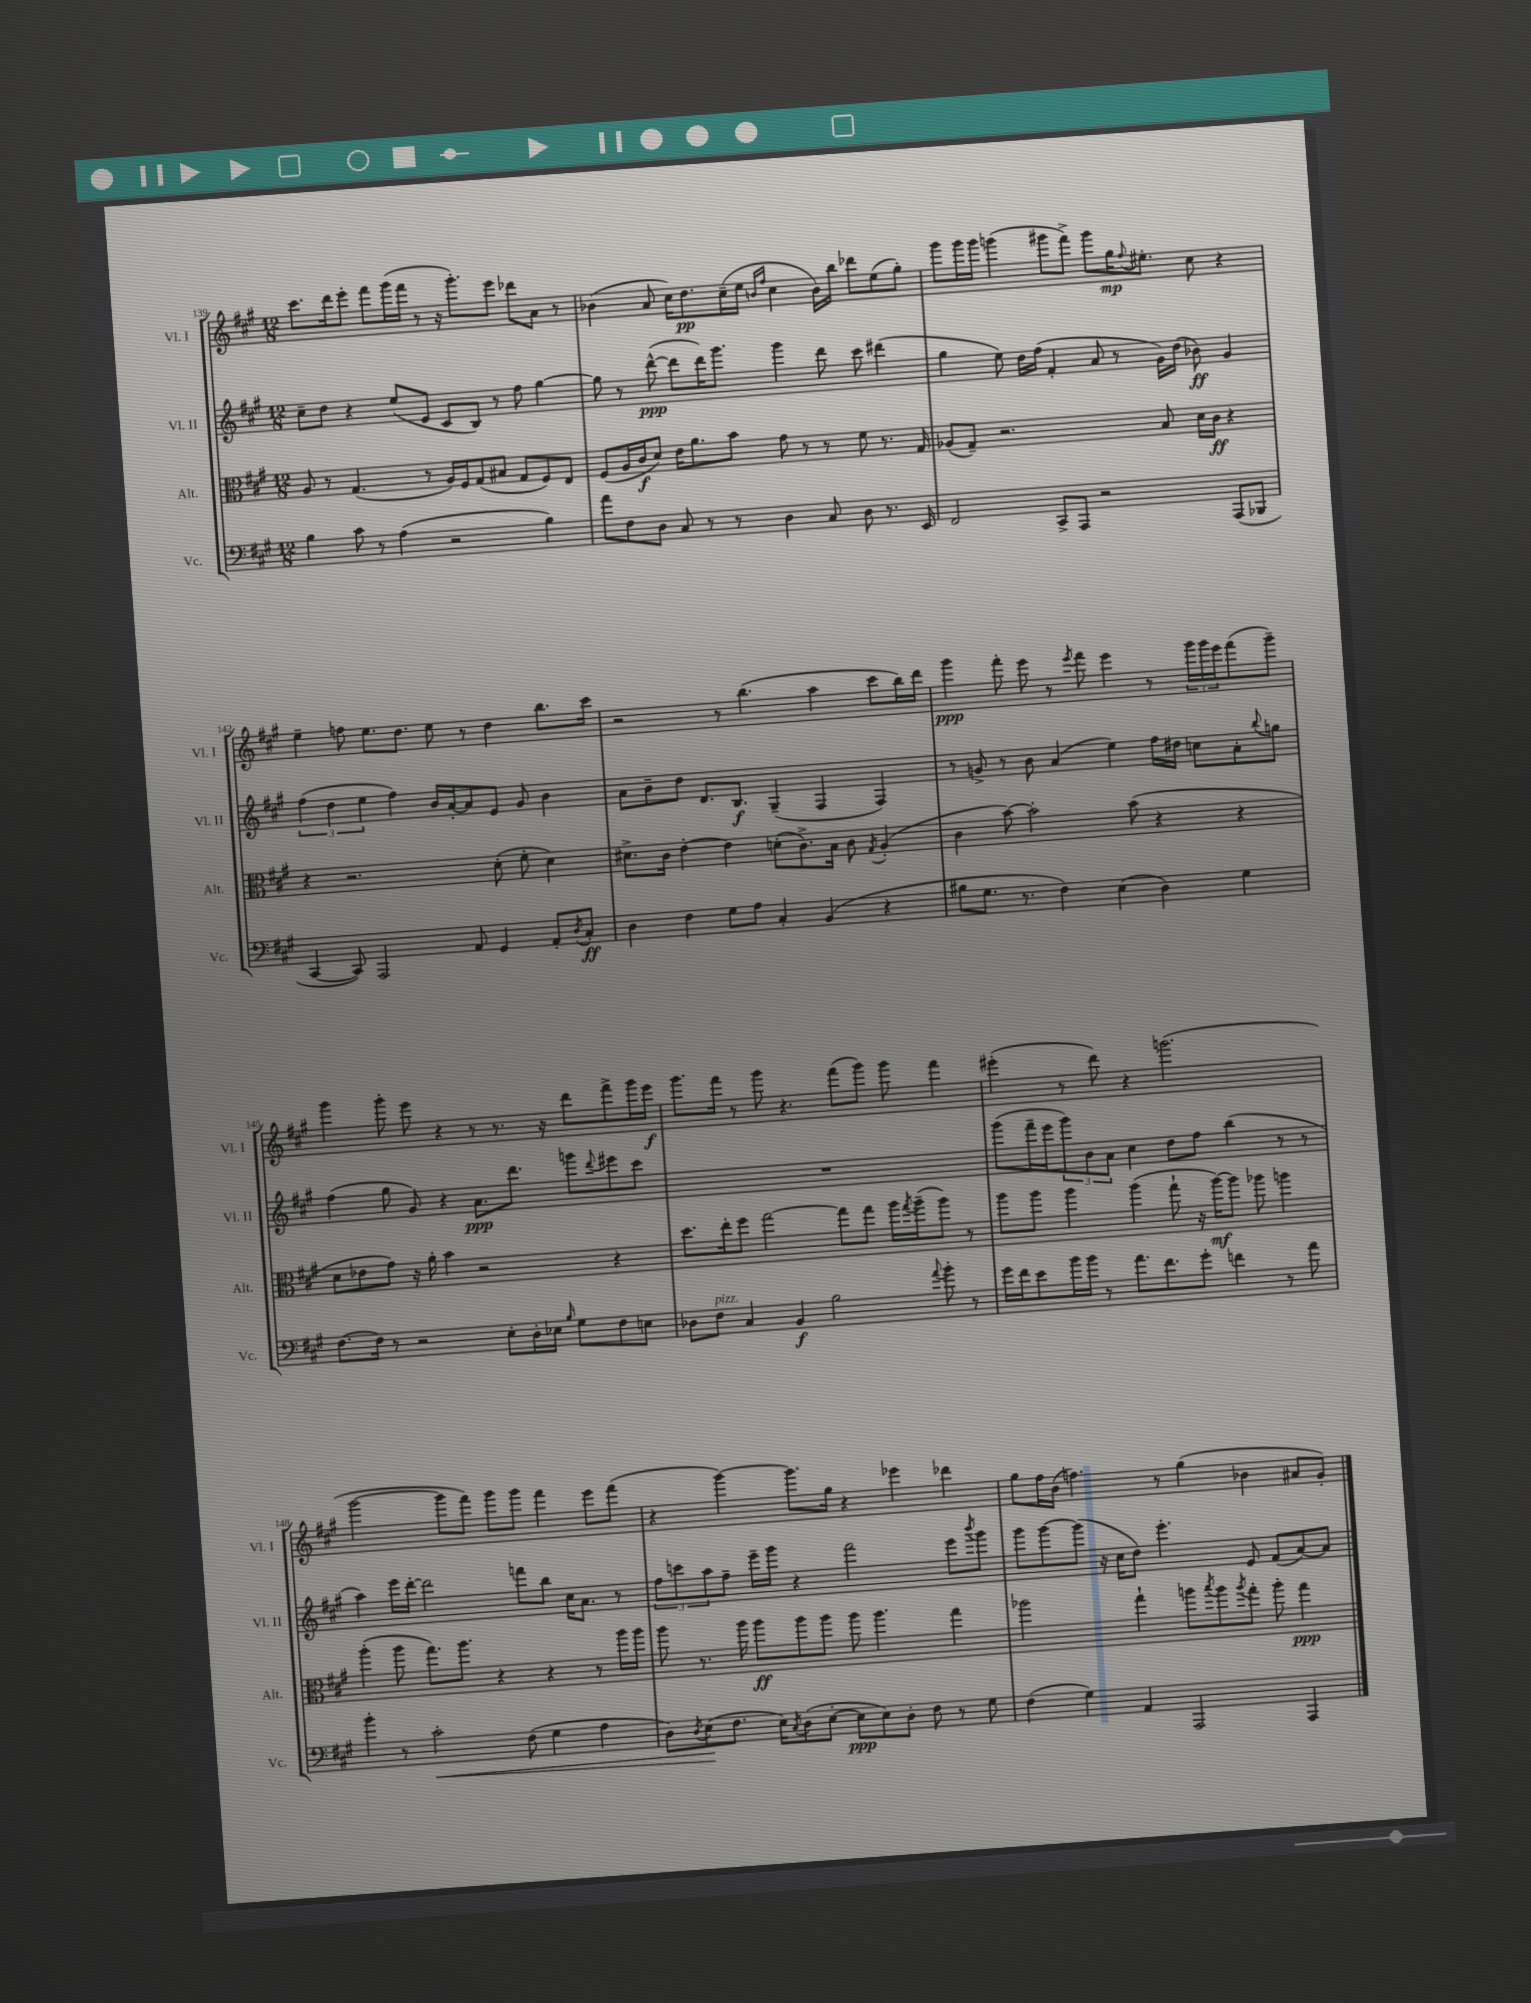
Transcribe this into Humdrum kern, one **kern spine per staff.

**kern	**dynam	**kern	**dynam	**kern	**dynam	**kern	**dynam
*part4	*part4	*part3	*part3	*part2	*part2	*part1	*part1
*staff4	*staff4	*staff3	*staff3	*staff2	*staff2	*staff1	*staff1
*I"Vc.	*	*I"Alt.	*	*I"Vl. II	*	*I"Vl. I	*
*I'Vc.	*	*I'Alt.	*	*I'Vl. II	*	*I'Vl. I	*
*clefF4	*	*clefC3	*	*clefG2	*	*clefG2	*
*k[f#c#g#]	*	*k[f#c#g#]	*	*k[f#c#g#]	*	*k[f#c#g#]	*
*M12/8	*	*M12/8	*	*M12/8	*	*M12/8	*
=139	=139	=139	=139	=139	=139	=139	=139
4B\	.	8A/	.	8cc#~\L	.	8.ccc#\L	.
.	.	8r	.	8dd\J	.	.	.
.	.	.	.	.	.	16ddd\k	.
8c#\	.	(4.G#/	.	4r	.	8eee'\J	.
8r	.	.	.	.	.	8fff#\L	.
(4A\	.	.	.	(8ee/L	.	(16ggg#\L	.
.	.	.	.	.	.	16fff#\JJ	.
.	.	8r	.	8e/J	.	8r	.
2r	.	16A/LL)	.	8c#/L	.	16r	.
.	.	16F#/J	.	.	.	8.ggg#'\L)	.
.	.	(8G#/	.	8B/J)	.	.	.
.	.	8B#X/J	.	8r	.	8eee\J	.
.	.	8G#/L	.	8ff#\	.	8ddd-X\L	.
4B\)	.	8F#/)	.	[4gg#\	.	8a\J	.
.	.	8E/J	.	.	.	8r	.
=140	=140	=140	=140	=140	=140	=140	=140
8a\L	.	(8F#/L	.	8gg#\]	.	(4b-X\	.
8F#\	.	16A/L	.	8r	.	.	.
.	.	16c#/J	f	.	.	.	.
8D\J	.	8d/J)	.	([8ddd^^\	ppp	8a/	.
8C#/	.	16e\KL	.	8ddd\L]	.	16cc#\KL)	.
.	.	8.a\	.	.	.	8.dd\	pp
8r	.	.	.	16ddd\K)	.	.	.
.	.	.	.	8.ggg#\J	.	.	.
8r	.	8b\J	.	.	.	(16cc#~\L	.
.	.	.	.	.	.	16ee\JJ	.
.	.	.	.	.	.	16qqbn/LL	.
.	.	.	.	.	.	16qqff#/JJ	.
4D\	.	8g#\	.	4ggg#\	.	4cc#\	.
.	.	8r	.	.	.	.	.
8C#/	.	8r	.	8ddd\	.	16b\LL)	.
.	.	.	.	.	.	16bb\JJ	.
8D\	.	8f#\	.	8ccc#\	.	8ddd-X\L	.
8.r	.	8.r	.	(4ddd#X\	.	(8ee\	.
.	.	.	.	.	.	8gg#'\J)	.
16EE/	.	16G#/	.	.	.	.	.
=141	=141	=141	=141	=141	=141	=141	=141
2FF#/	.	(8A-X/L	.	4gg#\	.	8ggg#\L	.
.	.	8G#~/J)	.	.	.	16ggg#\L	.
.	.	.	.	.	.	16ggg#\JJ	.
.	.	2.r	.	8ee\)	.	(4gggn\	.
.	.	.	.	16dd\LL	.	.	.
.	.	.	.	(16ff#\JJ	.	.	.
8CC#^/L	.	.	.	4f#'/	.	8ggg#X\L	.
8AAA/J	.	.	.	.	.	8fff#^\J)	.
2r	.	.	.	8a/	.	8ggg#\L	.
.	.	.	.	8r	.	16gg#\K	mp
.	.	.	.	.	.	8qqff#/	.
.	.	.	.	.	.	8.ee#X'\J	.
.	.	8B/	.	16g#\LL)	.	.	.
.	.	.	.	(16dd\JJ	.	.	.
.	.	16d\LL	.	8b-X\)	ff	8cc#\	.
.	.	16c#\JJ	ff	.	.	.	.
(8AAA/L	.	4r	.	4g#/	.	4r	.
8BBB-X/J	.	.	.	.	.	.	.
!!LO:LB:g=z
=142	=142	=142	=142	=142	=142	=142	=142
[4CC#/	.	4r	.	(6ff#\	.	4ee~\	.
.	.	.	.	6dd\	.	.	.
8CC#/])	.	2.r	.	.	.	8ffn\	.
.	.	.	.	6ee\	.	.	.
2AAA/	.	.	.	.	.	8.ee\L	.
.	.	.	.	4ff#\)	.	.	.
.	.	.	.	.	.	8.dd\J	.
.	.	.	.	16b/LL	.	8ee\	.
.	.	.	.	[16a'/J	.	.	.
8AA/	.	.	.	8a/]	.	8r	.
4GG#/	.	(8d'\	.	8e/J	.	4dd\	.
.	.	8f#'\	.	8g#/	.	.	.
8AA'/L	.	4d\)	.	4b\	.	8.bb\L	.
8qD/	.	.	.	.	.	.	.
8C#'/J	ff	.	.	.	.	.	.
.	.	.	.	.	.	16ccc#\Jk	.
=143	=143	=143	=143	=143	=143	=143	=143
4D\	.	8.d#X^\L	.	8a\L	.	2r	.
.	.	.	.	8b~\	.	.	.
.	.	16c#\Jk	.	.	.	.	.
4F#\	.	[4e'\	.	8dd\J	.	.	.
.	.	.	.	8.d/L	.	.	.
8G#\L	.	4e\]	.	.	.	8r	.
.	.	.	.	8.B/J	f	.	.
8A\J	.	.	.	.	.	(4.bb\	.
4C#'/	.	(8dn'\L	.	(4G#~/	.	.	.
.	.	8.c#^\)	.	.	.	.	.
(4BB/	.	.	.	4F#/	.	4aa\	.
.	.	16B\Jk	.	.	.	.	.
.	.	8c#\	.	.	.	.	.
.	.	8qG#/	.	.	.	.	.
4r	.	(4A'/	.	4F#/)	.	8ccc#\L	.
.	.	.	.	.	.	16bb\L)	.
.	.	.	.	.	.	16ddd\JJ	.
=144	=144	=144	=144	=144	=144	=144	=144
8B#X\L	.	4c#\	.	8r	.	4ggg#\	ppp
8.G#\J	.	.	.	8gn^/	.	.	.
.	.	[8b\)	.	8r	.	8fff#'\	.
8.r	.	.	.	.	.	.	.
.	.	2b'\]	.	8b\	.	8eee\	.
4F#\)	.	.	.	(4a/	.	8r	.
.	.	.	.	.	.	8qeee/	.
.	.	.	.	.	.	8fff#\	.
(4E\	.	.	.	4ee\)	.	4eee\	.
.	.	(8b\	.	.	.	.	.
4D\)	.	4r	.	16ff#\LL	.	8r	.
.	.	.	.	16dd#X\JJ	.	.	.
.	.	.	.	8ccn\L	.	24ggg#\LL	.
.	.	.	.	.	.	24ggg#\	.
.	.	.	.	.	.	24eee\J	.
4G#\	.	4r	.	8a'\	.	(8fff#\	.
.	.	.	.	8qqbb/	.	.	.
.	.	.	.	8ggn\J	.	8ggg#~\J)	.
!!LO:LB:g=z
=145	=145	=145	=145	=145	=145	=145	=145
[8.F#\L	.	8d\L	.	(4ff#\	.	4ggg#\	.
.	.	8e-X\	.	.	.	.	.
16F#\Jk]	.	.	.	.	.	.	.
8r	.	8g#\J)	.	8gg#\	.	8ggg#'\	.
2r	.	16r	.	8g#/)	.	8eee\	.
.	.	16a'\	.	.	.	.	.
.	.	4b\	.	4r	.	4r	.
.	.	2r	.	8.a\L	ppp	8r	.
8E'\L	.	.	.	.	.	8.r	.
.	.	.	.	8.ddd\J	.	.	.
16D'\L	.	.	.	.	.	.	.
16E-X\JJ	.	.	.	.	.	16r	.
16qqB/	.	.	.	.	.	.	.
8G#\L	.	.	.	8gggn\L	.	8ddd\L	.
.	.	.	.	8qqddd/	.	.	.
8F#\	.	4r	.	8eee#X\	.	8fff#^\	.
8En\J	.	.	.	8ccc#\J	.	16ggg#\L	.
.	.	.	.	.	.	16eee\JJ	f
=146	=146	=146	=146	=146	=146	=146	=146
8D-X\L	.	8.dd\L	.	1.r	.	8.ggg#\L	.
!LO:TX:a:i:t=pizz.	!	!	!	!	!	!	!
8F#\J	.	.	.	.	.	.	.
.	.	16ee'\k	.	.	.	16fff#\Jk	.
4C#/	.	8ff#\J	.	.	.	8r	.
.	.	[2gg#\	.	.	.	8ggg#\	.
4BB/	f	.	.	.	.	4.r	.
2B\	.	.	.	.	.	.	.
.	.	8gg#\L]	.	.	.	(8fff#\L	.
.	.	8gg#\J	.	.	.	8ggg#\J)	.
.	.	16aa\LL	.	.	.	8ggg#\	.
.	.	8qgg#/	.	.	.	.	.
.	.	(16aa~\J	.	.	.	.	.
8qqa/	.	.	.	.	.	.	.
8b'\	.	8aa\J)	.	.	.	4fff#\	.
8r	.	8r	.	.	.	.	.
=147	=147	=147	=147	=147	=147	=147	=147
16g#\LL	.	8aa\L	.	(8ggg#\L	.	(4eee#X'\	.
16f#\J	.	.	.	.	.	.	.
8e\	.	8aa\J	.	16fff#~\L	.	.	.
.	.	.	.	16eee\J	.	.	.
16b\L	.	4aa\	.	12ggg#\)	.	8r	.
16b\JJ	.	.	.	.	.	.	.
.	.	.	.	12b\	.	.	.
8r	.	.	.	.	.	8ddd\)	.
.	.	.	.	12a\J	.	.	.
8.a\L	.	(4aa\	.	4cc#\	.	4r	.
8.f#\	.	.	.	.	.	.	.
.	.	8gg#`\	.	8dd\L	.	(2.gggn\	.
8g#'\J	.	16r	.	8ff#\J	.	.	.
.	.	[16aa\KL)	mf	.	.	.	.
4fn\	.	8aa\J]	.	(4bb\	.	.	.
.	.	8aa-X\	.	.	.	.	.
8r	.	4aan\	.	8r	.	.	.
8a\	.	.	.	8r	.	.	.
!!LO:LB:g=z
=148	=148	=148	=148	=148	=148	=148	=148
4b'\	.	(4aa'\	.	4aa\)	.	[2ggg#\	.
8r	.	8aa\	.	16eee\LL	.	.	.
.	.	.	.	[16ddd'\JJ	.	.	.
!	!LO:HP:b	!	!	!	!	!	!
2c#'\	<	8.gg#\L)	.	2ddd\]	.	.	.
.	.	.	.	.	.	8ggg#\L]	.
.	.	8.aa\J	.	.	.	.	.
.	.	.	.	.	.	8fff#\J)	.
.	.	4r	.	.	.	8ggg#\L	.
(8F#\	.	.	.	8fffn\L	.	8ggg#\J	.
4G#\	.	4r	.	8bb\J	.	4fff#\	.
.	.	.	.	16cc#\KL	.	.	.
.	.	.	.	8.a\J	.	.	.
4A\	.	8r	.	.	.	8eee\L	.
.	.	16aa\LL	.	8r	.	(8fff#\J	.
.	.	16aa\JJ	.	.	.	.	.
=149	=149	=149	=149	=149	=149	=149	=149
8D\L)	.	8aa\	.	12ff#\L	.	4r	.
.	.	.	.	12cccn\	.	.	.
8qD/	.	.	.	.	.	.	.
(8E\	.	8.r	.	.	.	.	.
.	.	.	.	12aa\	.	.	.
8.F#\J	[	.	.	8ff#~\J	.	[4ggg#\)	.
.	.	16aa\	.	.	.	.	.
.	.	8aa\L	ff	16eee~\LL	.	.	.
16E\KL)	.	.	.	16ggg#\JJ	.	.	.
8qC#/	.	.	.	.	.	.	.
(8D\	.	8aa\	.	4r	.	8.ggg#\L]	.
[8E'\J	.	8aa\J	.	.	.	.	.
.	.	.	.	.	.	16gg#\Jk	.
8E\L]	ppp	8aa\	.	2fff#\	.	4r	.
8E\)	.	4.aa\	.	.	.	.	.
8D'\J	.	.	.	.	.	4eee-X\	.
8F#\	.	.	.	.	.	.	.
8r	.	4gg#\	.	8eee\L	.	4ddd-X\	.
.	.	.	.	8qbbb/	.	.	.
8G#\	.	.	.	8ggg#\J	.	.	.
=150	=150	=150	=150	=150	=150	=150	=150
(4F#\	.	2aa-X\	.	8ggg#\L	.	8gg#\L	.
.	.	.	.	[8ggg#\	.	16ff#\L	.
.	.	.	.	.	.	(16b\JJ	.
4G#\)	.	.	.	(8ggg#\J]	.	4.ffn\)	.
.	.	.	.	16r	.	.	.
.	.	.	.	16cc#\KL	.	.	.
4AA/	.	4gg#`\	.	8dd\J)	.	.	.
.	.	.	.	4.eee'\	.	8r	.
2AAA/	.	8aan\L	.	.	.	(4gg#\	.
.	.	8qbb/	.	.	.	.	.
.	.	8aa\	.	.	.	.	.
.	.	8qaa/	.	.	.	.	.
.	.	8gg#'\J	.	8e/	.	4b-X\	.
.	.	8aa'\	.	(8f#/L	.	.	.
4AAA/	.	4gg#\	ppp	[8a/)	.	8a#X/L	.
.	.	.	.	8a/J]	.	8g#'/J)	.
==	==	==	==	==	==	==	==
*-	*-	*-	*-	*-	*-	*-	*-
